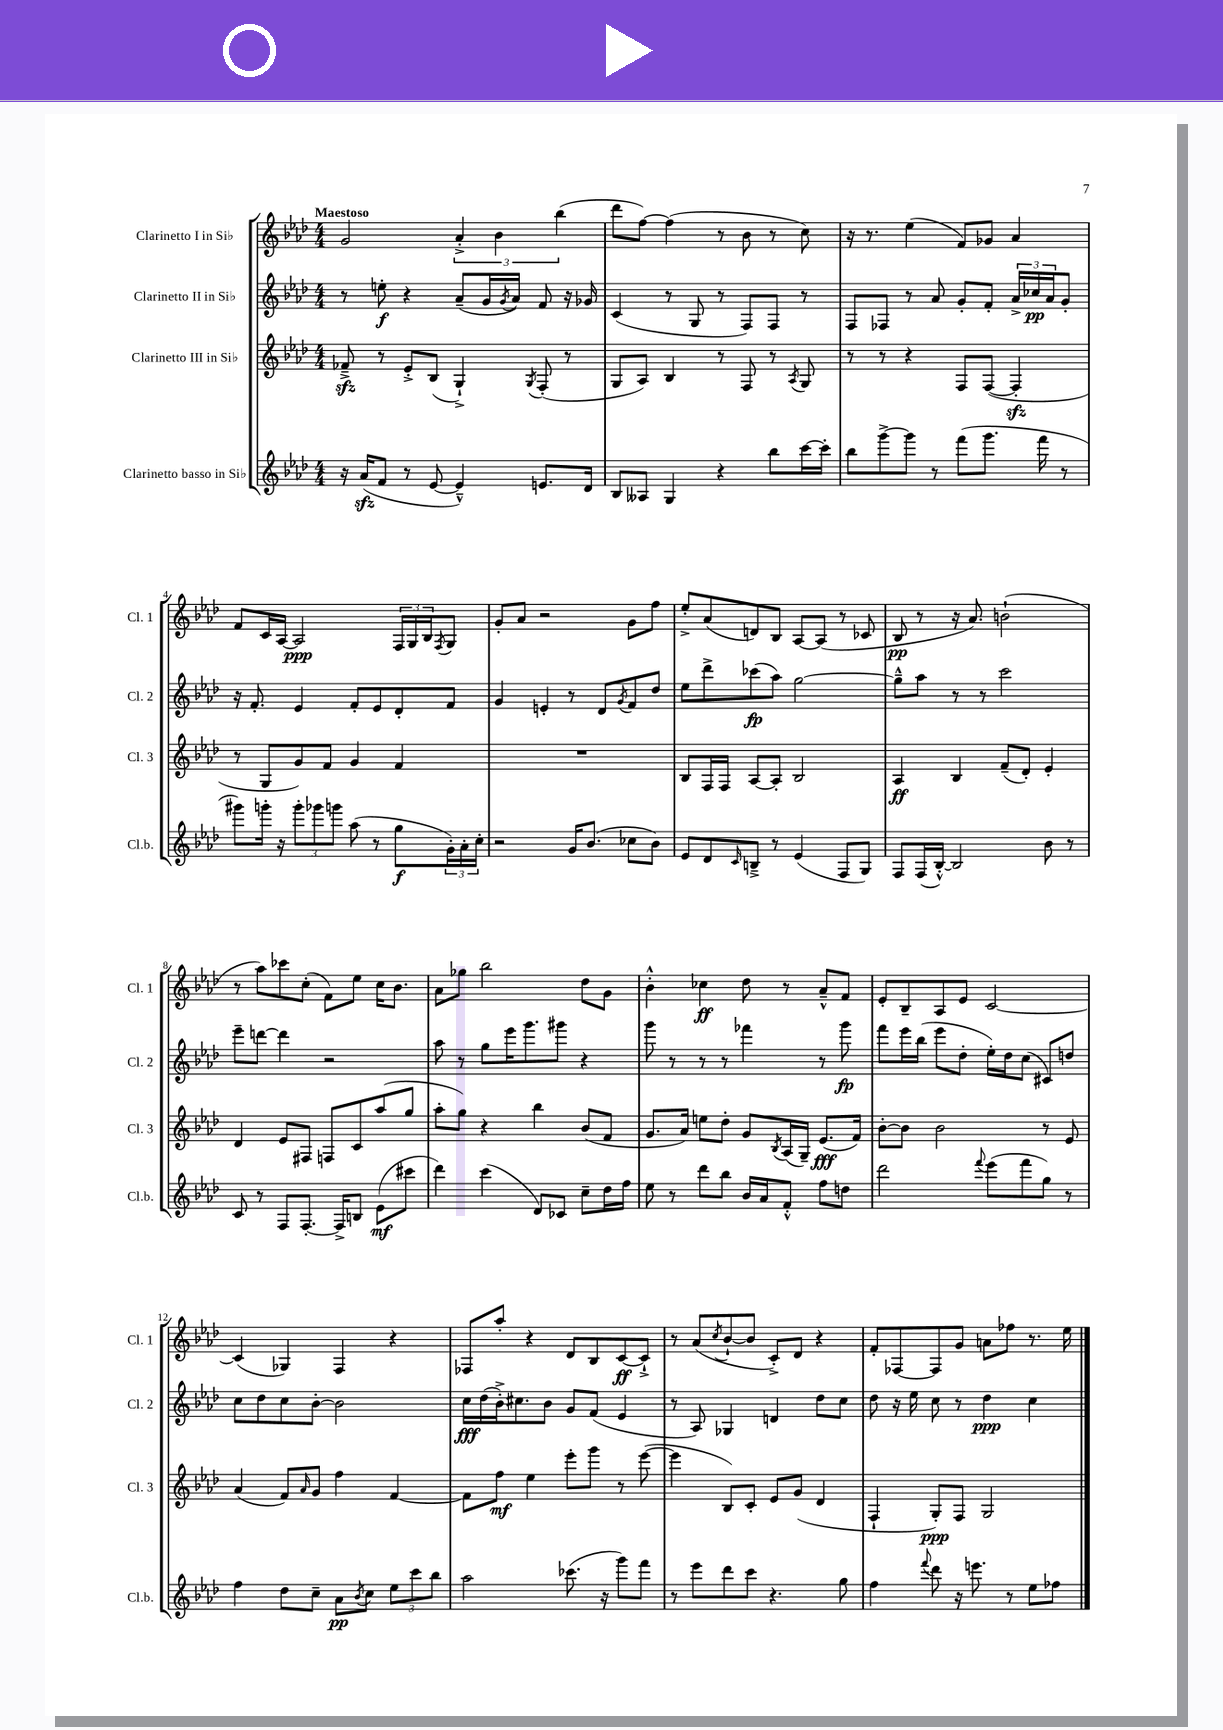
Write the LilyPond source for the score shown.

<<
\new StaffGroup <<
\new Staff = "s0" \with { instrumentName = "Clarinetto I in Sib" shortInstrumentName = "Cl. 1" } {
    \clef treble \key aes \major \numericTimeSignature \time 4/4 \tempo "Maestoso"
    g'2 \tuplet 3/2 { aes'4-.-> bes'4 bes''4( } |
    des'''8 f''8~) f''4( r8 bes'8 r8 c''8) |
    r16 r8. ees''4( f'8) ges'8 aes'4 |
    f'8 c'16 aes16~ aes2\ppp \tuplet 3/2 { f16 g16 bes16 } \acciaccatura { f8 } g8 |
    g'8-. aes'8 r2 g'8 f''8 |
    ees''8-.-> aes'8( d'8) bes8 aes8~ aes8( r8 ces'8 |
    bes8\pp r8 r16 aes'8.) b'2-!( |
    r8 aes''8) ces'''8 c''8-.( f'8) ees''8 c''16 bes'8. |
    aes'8 ges''8 bes''2 des''8 g'8 |
    bes'4-.-^ ces''4\ff des''8 r8 aes'8---^ f'8 |
    ees'8-. bes8-- aes8 ees'8 c'2~ |
    c'4( ges4) f4 r4 |
    fes8 aes''8-. r4 des'8 bes8 c'8~\ff c'8-!-> |
    r8 aes'8( \acciaccatura { c''8 } bes'8~-! bes'8 c'8-.->) des'8 r4 |
    f'8-. fes8~ fes8 g'8 a'8 fes''8 r8. ees''16 \bar "|." |
}
\new Staff = "s1" \with { instrumentName = "Clarinetto II in Sib" shortInstrumentName = "Cl. 2" } {
    \clef treble \key aes \major \numericTimeSignature \time 4/4
    r8 e''8-.\f r4 aes'8--( g'16 \acciaccatura { g'8 } aes'16) f'8 r16 ges'16 |
    c'4( r8 g8 r8 f8) f8 r8 |
    f8 fes8 r8 aes'8 g'8-. f'8-. \tuplet 3/2 { aes'16-> ces''16\pp aes'16 } g'8-. |
    r16 f'8.-. ees'4 f'8-. ees'8 des'8-. f'8 |
    g'4 e'4-. r8 des'8 \acciaccatura { g'8 } f'8 des''8 |
    ees''8 des'''8-> ces'''8\fp( aes''8) g''2~ |
    g''8---^ aes''8 r8 r8 c'''2 |
    ees'''8-- d'''8~ d'''4 r2 |
    aes''8 r8 g''8 ees'''16 g'''8. gis'''8 r4 |
    g'''8 r8 r8 r8 fes'''4 r8 g'''8\fp |
    f'''8 ees'''16 bes''16( ees'''8 des''8-. ees''16-.) des''16 c''8( cis'8) d''8 |
    c''8 des''8 c''8 bes'8~-. bes'2 |
    c''16\fff des''16( bes'16-.->) cis''8. bes'8 g'8 f'8( ees'4 |
    r8 aes8) ges4 d'4 des''8 c''8 |
    des''8 r16 ees''16 c''8 r8 des''4\ppp c''4 \bar "|." |
}
\new Staff = "s2" \with { instrumentName = "Clarinetto III in Sib" shortInstrumentName = "Cl. 3" } {
    \clef treble \key aes \major \numericTimeSignature \time 4/4
    fes'8--->\sfz r8 ees'8-.-> bes8( g4-!->) \acciaccatura { g8 } f8-.( r8 |
    g8 aes8) bes4 r8 f8 r8 \acciaccatura { aes8 } g8 |
    r8 r8 r4 f8 f8~( f4-.\sfz |
    r8 g8 g'8) f'8 g'4 f'4 |
    R1 |
    bes8 f16 f16 aes8~ aes8-. bes2 |
    aes4\ff bes4 f'8--( des'8-.) ees'4-. |
    des'4 ees'8 fis8 f8 c'8 aes''8( g''8 |
    aes''8-. g''8) r4 bes''4 bes'8( f'8 |
    g'8. aes'16) e''8 des''8-. g'8 \acciaccatura { bes8 } aes16( g16--) ees'8.\fff( f'16) |
    bes'8~-. bes'8 bes'2 r8 ees'8 |
    aes'4( f'8) \grace { aes'16 } g'8 f''4 f'4~ |
    f'8 f''8\mf ees''4 ees'''8-. g'''8 r8 ees'''8~( |
    ees'''4 bes8) c'8-. ees'8 g'8( des'4 |
    f4-! g8-.\ppp) f8 g2 \bar "|." |
}
\new Staff = "s3" \with { instrumentName = "Clarinetto basso in Sib" shortInstrumentName = "Cl.b." } {
    \clef treble \key aes \major \numericTimeSignature \time 4/4
    r16 aes'16\sfz( f'8 r8 ees'8~ ees'4---^) e'8. des'16 |
    bes8 aeses8 g4 r4 bes''8 c'''16~ c'''16-. |
    bes''8 g'''8~-> g'''8 r8 f'''8( g'''8. f'''16 r8 |
    gis'''8) g'''16-. r16 \tuplet 3/2 { g'''8-. ges'''8 g'''8 } aes''8( r8 g''8\f \tuplet 3/2 { g'16-.) aes'16-. c''16-. } |
    r2 g'16 bes'8.( ces''8 bes'8) |
    ees'8 des'8 \grace { c'16 } b8---> r8 ees'4( f8 g8) |
    f8 f16( bes16~-.-^) bes2 bes'8 r8 |
    c'8 r8 f8 f8.~-. f16-> b8 ees'8\mf( cis'''8 |
    des'''4) c'''4( des'8) ces'8 c''8-- des''16 f''16 |
    ees''8 r8 des'''8 bes''8 bes'16 aes'16 f'8-.-^ f''8 d''8 |
    des'''2 \appoggiatura { f'''8 } ees'''8( f'''8 g''8) r8 |
    f''4 des''8 c''8-- aes'8\pp \acciaccatura { bes'8 } c''8 \tuplet 3/2 { ees''8 c'''8 bes''8 } |
    aes''2 ces'''8.( r16 g'''8) f'''8 |
    r8 ees'''8 des'''8 c'''8 r4. g''8 |
    f''4 \appoggiatura { f'''8 } des'''8 r16 e'''8. r8 ees''8 fes''8 \bar "|." |
}
>>
>>
